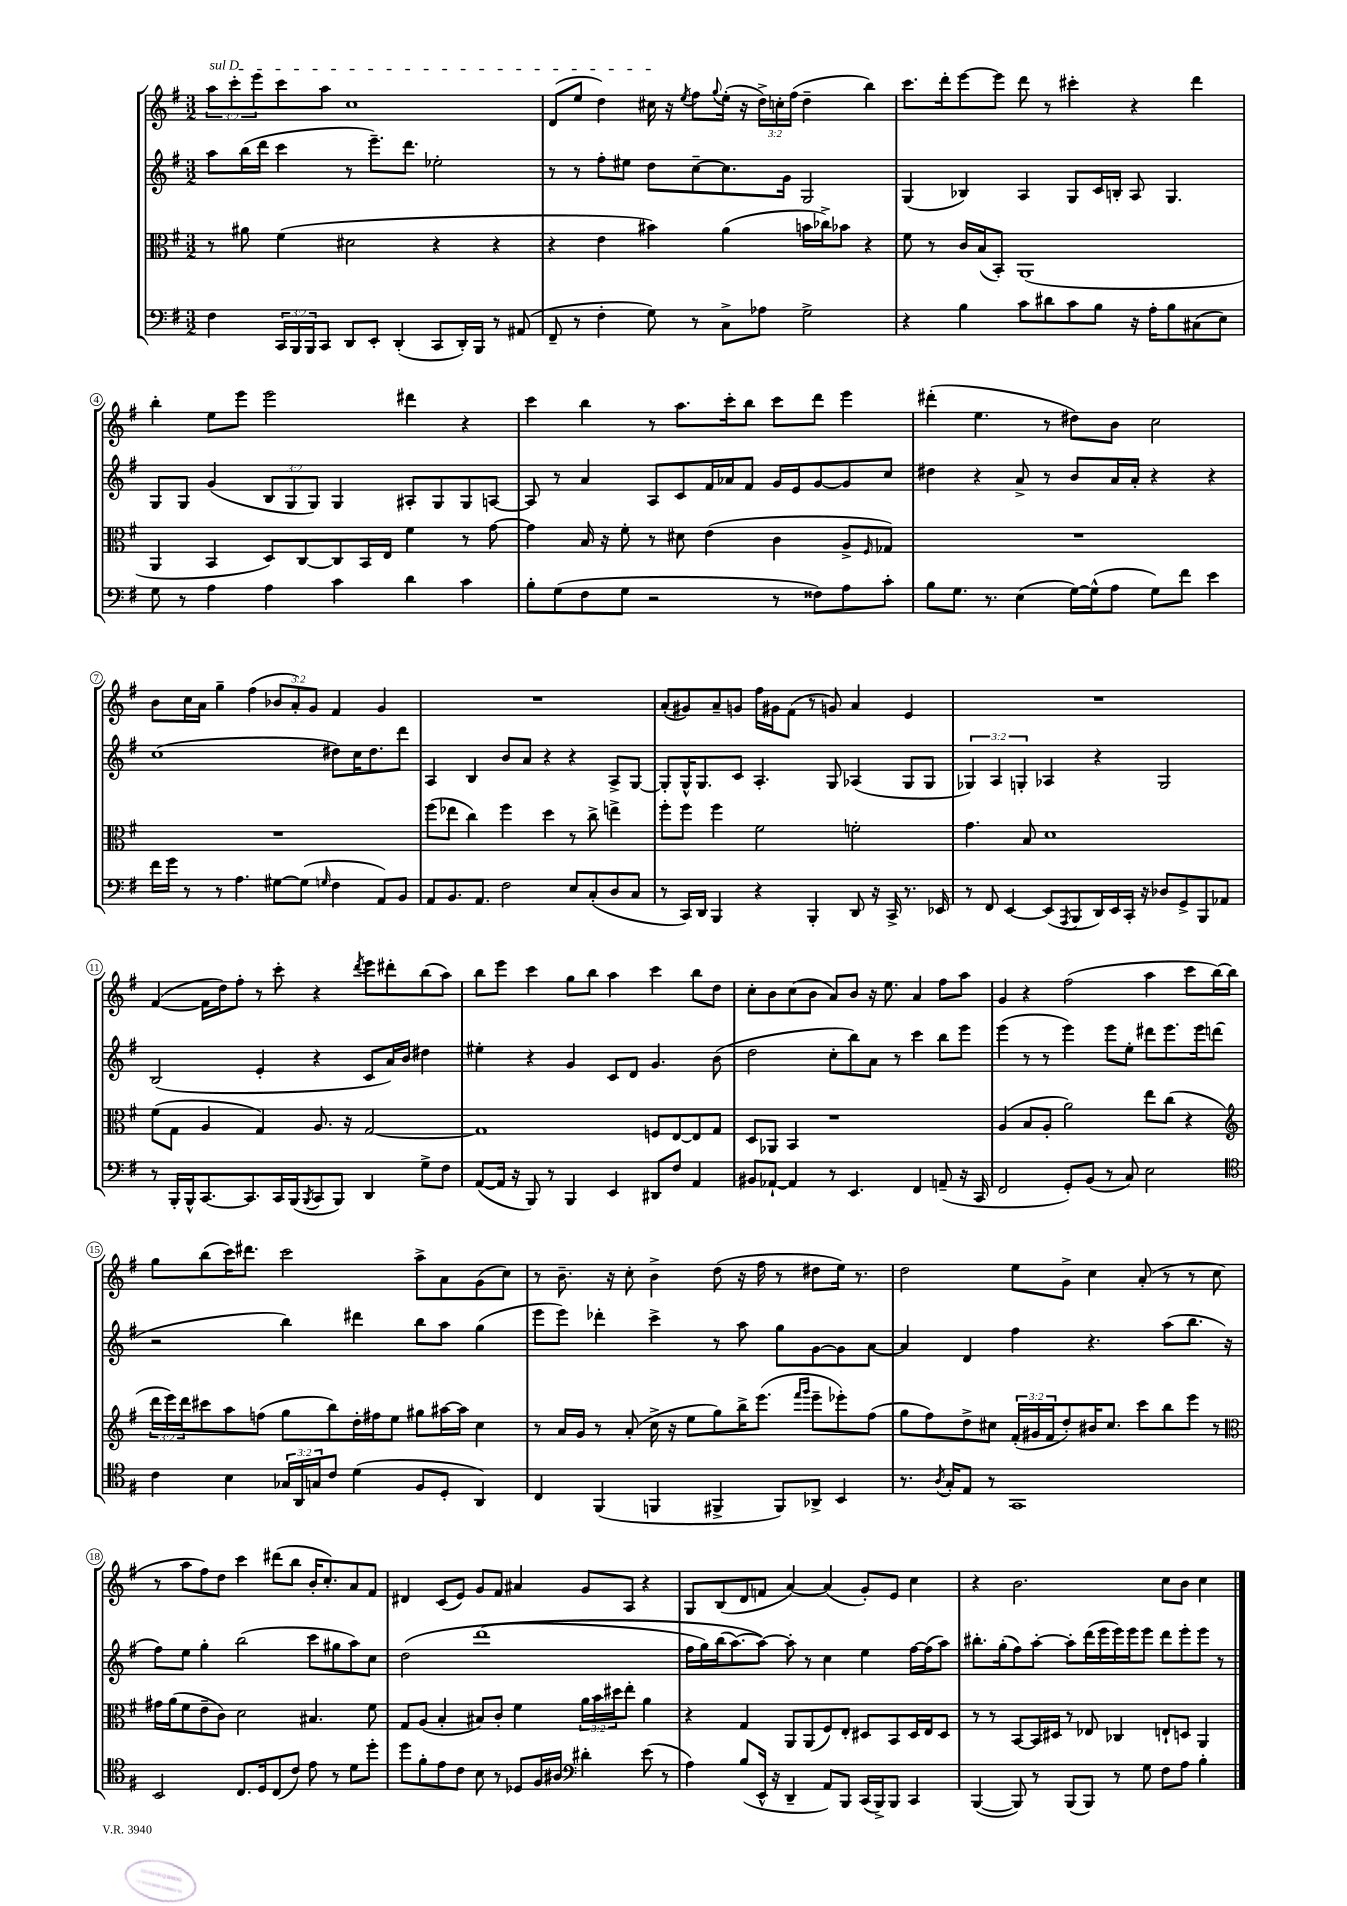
<<
\new StaffGroup <<
\new Staff = "s0" {
    \clef treble \key g \major \numericTimeSignature \time 3/2 \override Staff.TupletNumber.text = #tuplet-number::calc-fraction-text
    \tuplet 3/2 { \once \override TextSpanner.bound-details.left.text = \markup { \italic "sul D" } a''8\startTextSpan c'''8-. e'''8 } c'''8 a''8 c''1 |
    d'8( e''8 d''4) cis''16\stopTextSpan r16 \acciaccatura { e''8 } fis''8 \appoggiatura { g''8 } e''16-.( r16 \tuplet 3/2 { d''16->) c''16-. fis''16( } d''4-- b''4) |
    c'''8. d'''16-. e'''8~ e'''8 d'''8 r8 cis'''4-. r4 d'''4 |
    b''4-. e''8 e'''8 e'''2 dis'''4 r4 |
    c'''4 b''4 r8 a''8. c'''16-. b''8 c'''8 d'''8 e'''4 |
    dis'''4-.( e''4. r8 dis''8) b'8 c''2 |
    b'8 c''16 a'16 g''4-- fis''4( \tuplet 3/2 { bes'8 a'8-.) g'8 } fis'4 g'4 |
    R1. |
    a'8-.( gis'8) a'8-- g'8 fis''16 gis'16 fis'8( r8 g'8) a'4 e'4 |
    R1. |
    fis'4~( fis'16 d''16) fis''8-. r8 c'''8-. r4 \acciaccatura { d'''8 } e'''8 dis'''8-. b''8( a''8) |
    b''8 e'''8 c'''4 g''8 b''8 a''4 c'''4 b''8 d''8 |
    c''8-. b'8 c''8( b'8 a'8) b'8 r16 e''8. a'4 fis''8 a''8 |
    g'4 r4 fis''2( a''4 c'''8 b''16~) b''16 |
    g''8 b''8( c'''16) dis'''8. c'''2 a''8-> a'8 g'8( c''8) |
    r8 b'8.-- r16 c''8-. b'4-> d''8( r16 fis''16 r8 dis''8 e''16) r8. |
    d''2 e''8 g'8-> c''4 a'8-.( r8 r8 c''8 |
    r8 a''8 fis''8) d''8 c'''4 dis'''8( b''8 b'16-. c''8.-.) a'8 fis'8 |
    dis'4 c'8( e'8) g'8 fis'8 ais'4 g'8 a8 r4 |
    g8 b8( d'8 f'8 a'4~) a'4( g'8-.) e'8 c''4 |
    r4 b'2. c''8 b'8 c''4 \bar "|." |
}
\new Staff = "s1" {
    \clef treble \key g \major \numericTimeSignature \time 3/2 \override Staff.TupletNumber.text = #tuplet-number::calc-fraction-text
    a''8 b''16( d'''16 c'''4 r8 e'''8.--) d'''8. ees''2-. |
    r8 r8 fis''8-. eis''8 d''8 c''8~-- c''8. g'16 g2 |
    g4( bes4) a4 g8 c'16 b16-. a8 g4. |
    g8 g8 g'4( \tuplet 3/2 { b8 g8 g8) } g4 ais8-. g8 g8 a8~ |
    a8 r8 a'4 a8 c'8 fis'16 aes'16 fis'8 g'16 e'16 g'8~ g'8 c''8 |
    dis''4 r4 a'8-> r8 b'8 a'16 a'16-. r4 r4 |
    c''1( dis''8) c''16 dis''8. d'''8 |
    a4 b4 b'8 a'8 r4 r4 a8-> g8~ |
    g8-. g16-^ g8. c'8 a4.-. g8 aes4( g8 g8 |
    \tuplet 3/2 { ges4) a4 g4-. } aes4 r4 g2 |
    b2( e'4-. r4 c'8 a'16) b'16 dis''4 |
    eis''4-. r4 g'4 c'8 d'8 g'4. b'8( |
    d''2 c''8-. b''8) a'8 r8 c'''4 b''8 e'''8 |
    e'''4( r8 r8 e'''4) e'''8 e''8-. dis'''8 e'''8. e'''16 d'''8( |
    r2 b''4) dis'''4 b''8 a''8 g''4( |
    e'''8 e'''8) des'''4-. c'''4-> r8 a''8 g''8 g'8~ g'8 a'8~ |
    a'4 d'4 fis''4 r4. a''8( b''8. r16 |
    fis''8) e''8 g''4-. b''2( c'''8 gis''8 a''8) c''8 |
    d''2\( d'''1( |
    fis''16 g''16) b''16( a''8.~) a''8~\) a''8-. r8 c''4 e''4 fis''16~ fis''16( a''8) |
    bis''8.-. g''16-.( fis''8) a''8~-. a''8-. d'''16( e'''16 e'''16) e'''16 e'''8 d'''8 e'''8-. e'''8 r8 \bar "|." |
}
\new Staff = "s2" {
    \clef alto \key g \major \numericTimeSignature \time 3/2 \override Staff.TupletNumber.text = #tuplet-number::calc-fraction-text
    r8 ais'8 fis'4( dis'2 r4 r4 |
    r4 e'4 bis'4) a'4( b'16 ces''16->) bes'8 r4 |
    fis'8 r8 c'16 b16( b,8-.) a,1( |
    a,4 b,4 d8) c8~ c8 b,16 e16 fis'4 r8 g'8~ |
    g'4 b16 r16 fis'8-. r8 dis'8 e'4( c'4 a8-> \grace { fis16 } ges8) |
    R1. |
    R1. |
    fis''8( ees''8 c''4) fis''4 d''4 r8 c''8-> e''4-> |
    fis''8-. fis''8 fis''4 fis'2 f'2-. |
    g'4. b8 d'1 |
    fis'8( g8 a4 g4) a8. r16 g2~ |
    g1 f8 e8~ e8 g8 |
    d8 aes,8 b,4 r1 |
    a4( b8 a8-. a'2) e''8 c''8( r4 |
    \clef treble \tuplet 3/2 { d'''16 e'''16) d'''16 } cis'''8 a''8 f''8( g''8 b''8) d''16-. fis''16 e''8 gis''8 ais''16~ ais''16 c''4 |
    r8 a'16 g'16 r8 a'8-.( c''16-> r16 e''8 g''8) b''16-> e'''8.( \grace { fis'''16 g'''16 } e'''8-- ees'''8-.) fis''8( |
    g''8 fis''8) d''8-> cis''8 \tuplet 3/2 { fis'16-.( gis'16 fis'16 } d''8-.) bis'16 cis''8. c'''8 b''8 e'''8 r8 |
    \clef alto gis'16 a'16( fis'8 e'8-- c'8) d'2 bis4. fis'8 |
    g8 a8( b4-. bis8) c'8-. fis'4 \tuplet 3/2 { a'16 b'16 dis''16 } e''8-. a'4 |
    r4 g4 a,8 a,8( fis8) e8-. dis8 b,8 dis16 e16 dis8 |
    r8 r8 b,8~ b,16 dis16 r8 ees8 ces4 e8-! d8 a,4 \bar "|." |
}
\new Staff = "s3" {
    \clef bass \key g \major \numericTimeSignature \time 3/2 \override Staff.TupletNumber.text = #tuplet-number::calc-fraction-text
    fis4 \tuplet 3/2 { c,16 b,,16 b,,16 } c,8 d,8 e,8-. d,4-.( c,8 d,16-.) b,,16 r8 ais,8( |
    fis,8-- r8 fis4-. g8) r8 c8-> aes8 g2-> |
    r4 b4 c'8 dis'8 c'8 b8 r16 a16-. b8 cis8( e8) |
    g8 r8 a4 a4 c'4 d'4 c'4 |
    b8-. g8( fis8 g8 r2 r8 fisis8) a8 c'8-. |
    b8 g8. r8. e4( g16~) g16-^( a8 g8) fis'8 e'4 |
    fis'16 g'16 r8 r8 a4. gis8~ gis8( \grace { g16 } fis4 a,8) b,8 |
    a,8 b,8. a,8. fis2 e8 c8-.( d8 c8 |
    r8 c,16) d,16 b,,4 r4 b,,4-. d,8 r16 c,16-> r8. ees,16 |
    r8 fis,8 e,4~ e,8( \acciaccatura { a,,8 } b,,8 d,16) e,16 c,16-. r16 des8 g,8-> b,,8 aes,8 |
    r8 b,,16-. b,,16-^ c,8.~ c,8. c,16 b,,16( \acciaccatura { b,,8 } c,8 b,,8) d,4 g8-> fis8 |
    a,8~( a,16 r16 b,,8) r8 b,,4 e,4 dis,8 fis8 a,4 |
    bis,8 aes,8~-! aes,4 r8 e,4. fis,4 a,8--( r16 c,16 |
    fis,2 g,8-.) b,8( r8 c8) e2 |
    \clef tenor c'4 b4 \tuplet 3/2 { ges16 a,16 g16 } c'8 d'4( fis8 d8-. a,4) |
    c4 fis,4( f,4 fis,4-> fis,8) aes,8-> b,4 |
    r8. \acciaccatura { a8 } g16-. e8 r8 g,1 |
    b,2 c8. d16 c8( c'8) e'8 r8 d'8 d''8-. |
    d''8 fis'8-. e'8 c'8 b8 r8 des8 fis16 ais16 \clef bass dis'4-. e'8( r8 |
    a4) b8( e,16-^ r16 d,4-- a,8) b,,8 c,16( b,,16->) b,,8 c,4 |
    b,,4~( b,,8) r8 b,,8( b,,8) r8 g8 fis8 a8 b4-. \bar "|." |
}
>>
>>
\layout { \context { \Score \override BarNumber.stencil = #(make-stencil-circler 0.1 0.3 ly:text-interface::print) } }
